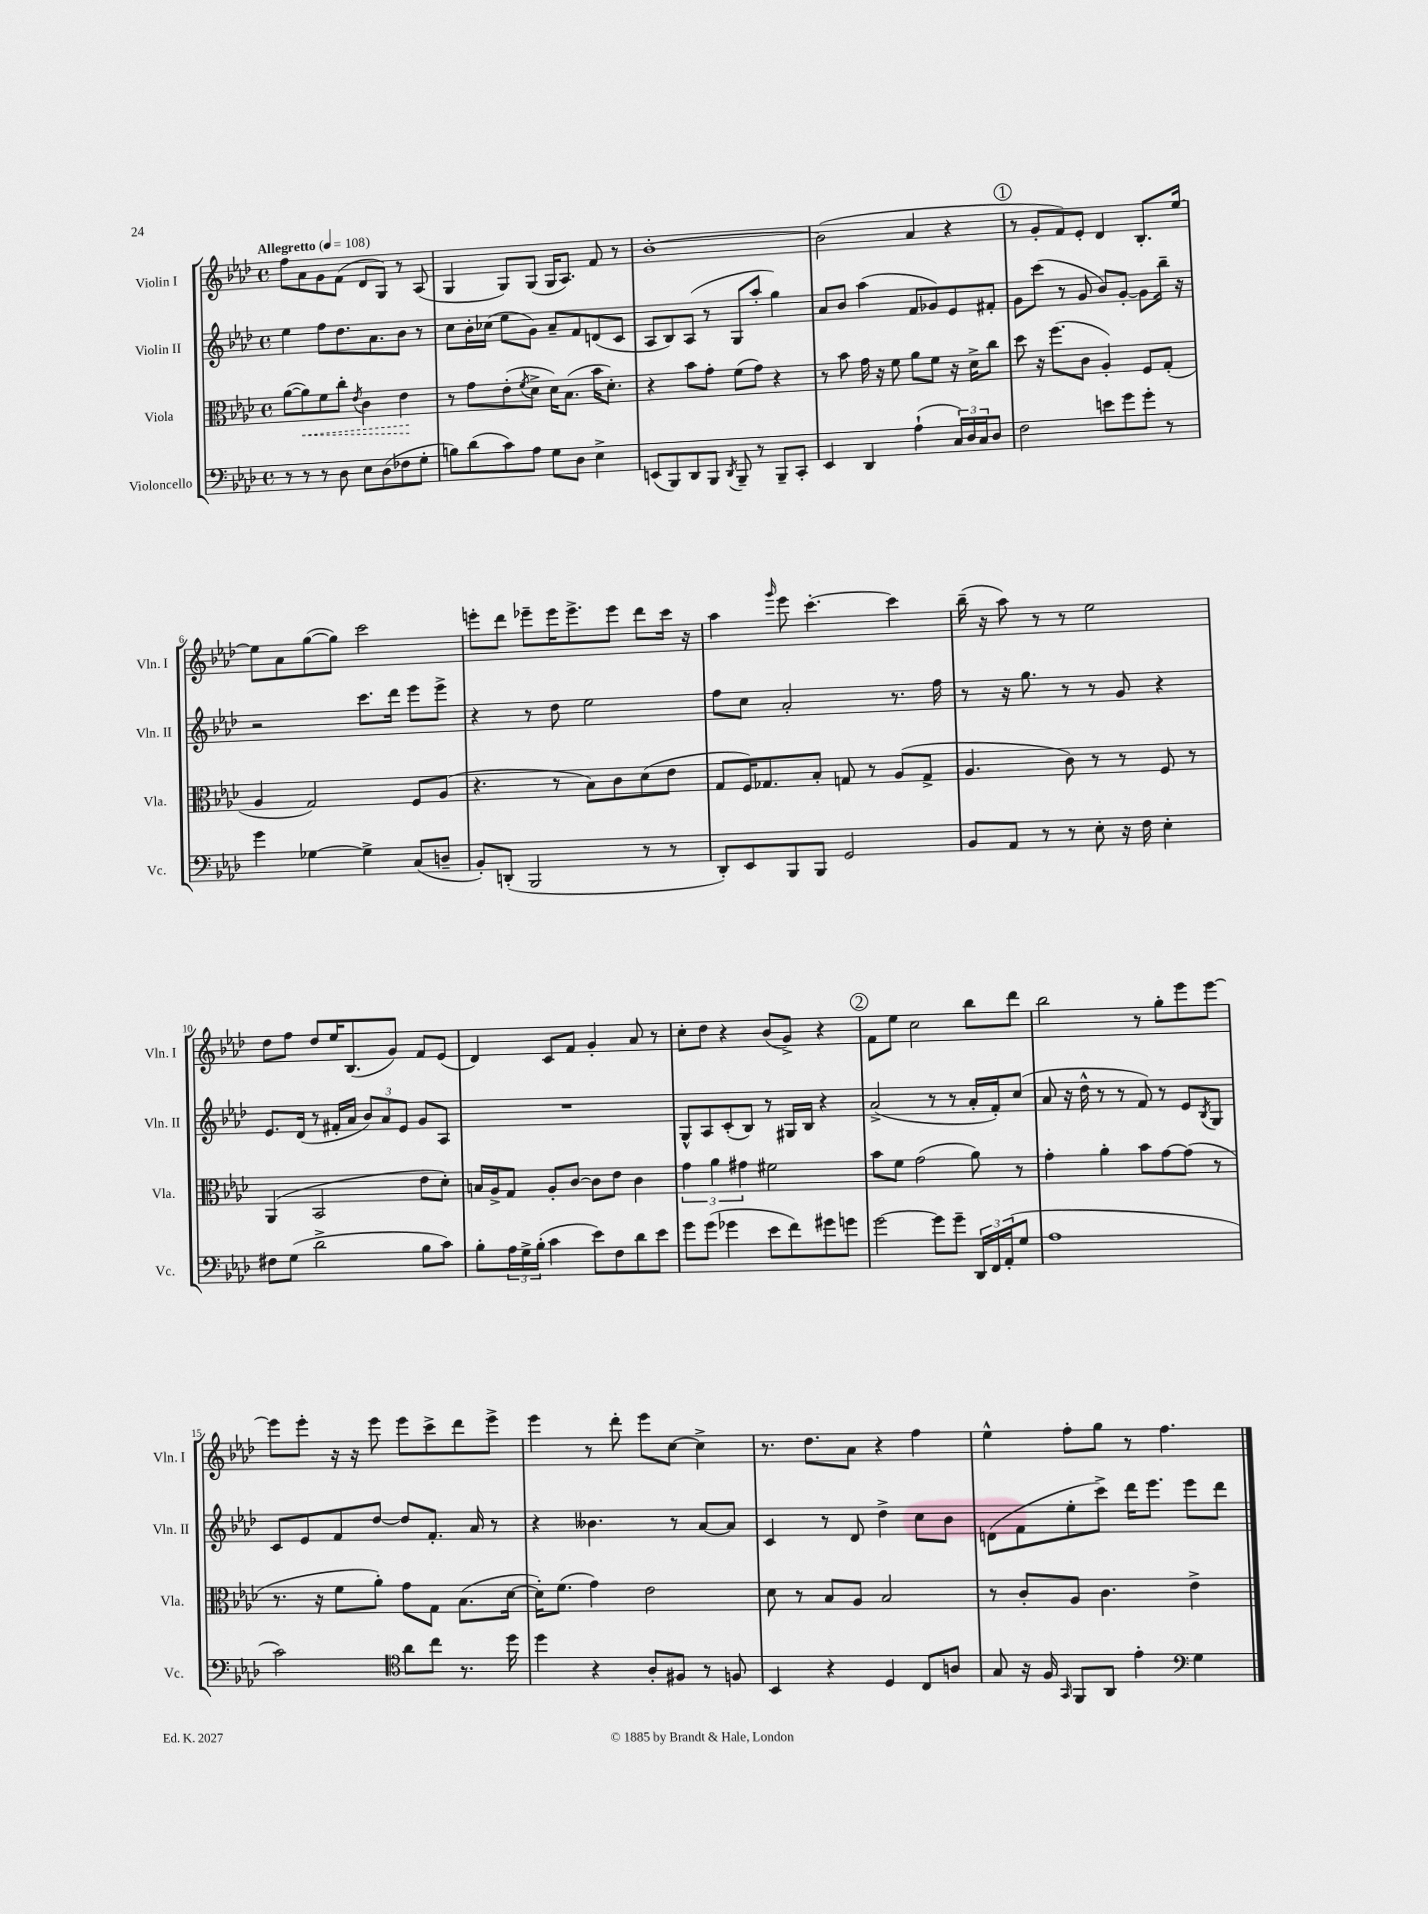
<<
\new StaffGroup <<
\new Staff = "s0" \with { instrumentName = "Violin I" shortInstrumentName = "Vln. I" } {
    \clef treble \key aes \major \defaultTimeSignature \time 4/4 \tempo "Allegretto" 4 = 108
    f''8 aes'8 g'8 f'8( des'8 g8) r8 aes8( |
    g4 g8) g8( g16 aes8.) f'8 r8 |
    bes'1~-. |
    bes'2( aes'4 r4 |
    \mark \markup { \circle "1" } r8 g'8-. f'8) ees'8-. des'4 bes8.-. ees''16~ |
    ees''8 aes'8 g''8~( g''8) c'''2 |
    e'''8-. des'''8 ees'''8-- ees'''16 ees'''8.-> ees'''8 des'''8 c'''16 r16 |
    aes''4 \grace { g'''16 } ees'''8 c'''4.~-. c'''4 |
    bes''16--( r16 aes''8) r8 r8 ees''2 |
    des''8 f''8 des''8 ees''16 bes8.( g'8) f'8 ees'8( |
    des'4) c'8 f'8 g'4-. aes'8 r8 |
    c''8-. des''8 r4 bes'8( g'8->) r4 |
    \mark \markup { \circle "2" } f'8 ees''8 c''2 bes''8 des'''8 |
    bes''2 r8 g''8-. ees'''8 ees'''8~ |
    ees'''8 ees'''8-. r16 r16 ees'''8 ees'''8 c'''8-> des'''8 ees'''8-> |
    ees'''4 r8 des'''8-. ees'''8 c''8~ c''4-> |
    r8. des''8. aes'8 r4 f''4 |
    ees''4-^ f''8-. g''8 r8 f''4. \bar "|." |
}
\new Staff = "s1" \with { instrumentName = "Violin II" shortInstrumentName = "Vln. II" } {
    \clef treble \key aes \major \defaultTimeSignature \time 4/4
    ees''4 f''8 des''8. aes'8. bes'8 r8 |
    c''8 bes'16-. ces''16( ees''8 g'8) aes'8-- f'8 d'8( c'8 |
    aes8 bes8) aes8( r8 g8 aes''8-. g''4) |
    aes'8 bes'8 aes''4( f'8 ges'8) ees'8 fis'8-. |
    \mark \markup { \circle "1" } g'8 c'''8( r8 g'8 bes'8) g'8~-. g'8 bes''16-- r16 |
    r2 c'''8. des'''16 ees'''8 ees'''8-> |
    r4 r8 des''8 ees''2 |
    f''8 c''8 aes'2-. r8. f''16 |
    r8 r16 g''8. r8 r8 g'8 r4 |
    ees'8. des'16( r8 fis'16-. aes'16 \tuplet 3/2 { bes'8) aes'8 ees'8 } g'8 aes8 |
    R1 |
    g8-^ aes8 c'8-.( bes8) r8 gis16 bes16 r4 |
    \mark \markup { \circle "2" } aes'2->( r8 r8 aes'16-. f'16-.) c''8( |
    aes'8 r16 des''16-^ r8 r8 f'8) r8 ees'8 \acciaccatura { bes8 } g8 |
    c'8 ees'8 f'8 des''8~ des''8 f'8.-. aes'16 r8 |
    r4 beses'4. r8 aes'8~ aes'8 |
    c'4 r8 des'8 des''4-> c''8 bes'8 |
    d'8( f'8 ees''8-. c'''8->) des'''16 ees'''8. ees'''8 des'''8 \bar "|." |
}
\new Staff = "s2" \with { instrumentName = "Viola" shortInstrumentName = "Vla." } {
    \clef alto \key aes \major \defaultTimeSignature \time 4/4
    aes'8~( \once \override Hairpin.style = #'dashed-line aes'8\<) f'8 c''8-. \acciaccatura { ees'8 } c'4 ees'4\! |
    r8 g'8 ees'8-.( \acciaccatura { f'8 } des'8-> des'16) bes8.( bes'16 des'8.-.) |
    r4 bes'8 g'8-. f'8( g'8) r4 |
    r8 bes'8 g'16 r16 f'8 aes'8 f'8 r16 des'16-> c''8 |
    \mark \markup { \circle "1" } des''8 r16 f''8.( c'8 aes4-.) f8 g8-.( |
    aes4 g2) f8 aes8( |
    r4. r8 bes8) c'8 des'8( ees'8 |
    g8 f16) ges8. bes8-. g8 r8 aes8( g8-> |
    aes4. c'8) r8 r8 f8 r8 |
    aes,4( bes,2 ees'8 des'8-.) |
    b16 aes16-> g8 aes8-. c'8~ c'8 ees'8 c'4 |
    \tuplet 3/2 { g'4 aes'4 gis'4 } fis'2 |
    \mark \markup { \circle "2" } bes'8 f'8 g'2( aes'8) r8 |
    g'4-. aes'4-. bes'8 g'8~ g'8( r8 |
    r8. r16 f'8 aes'8-.) g'8 g8 bes8.( des'16~ |
    des'16-.) f'8.( g'4) ees'2 |
    des'8 r8 bes8 aes8 bes2 |
    r8 c'8-. aes8 c'4. ees'4-> \bar "|." |
}
\new Staff = "s3" \with { instrumentName = "Violoncello" shortInstrumentName = "Vc." } {
    \clef bass \key aes \major \defaultTimeSignature \time 4/4
    r8 r8 r8 des8 ees8 des8( fes8 g8-. |
    b8) des'8( c'8) aes8 g8 des8 ees4-> |
    e,8( bes,,8) des,8 bes,,8 \acciaccatura { des,8 } bes,,8-- r8 bes,,8-- c,8-. |
    ees,4 des,4 aes4-!( \tuplet 3/2 { c16) des16 c16 } des8 |
    \mark \markup { \circle "1" } f2 e'8 g'8 g'8-. r8 |
    g'4 ges4~ ges4-> c8( d8-- |
    bes,8-.) d,8-.( bes,,2 r8 r8 |
    des,8-.) ees,8 bes,,8 bes,,8 g,2 |
    bes,8 aes,8 r8 r8 ees8-. r16 f16 ees4-. |
    fis8 g8( des'2-> bes8 c'8) |
    bes8-. \tuplet 3/2 { aes16 g16-> bes16-.( } c'4 ees'8) f8 des'8 ees'8 |
    g'8 g'8( ges'4 ees'8 f'8) gis'8 g'8 |
    \mark \markup { \circle "2" } g'2~ g'8 g'8-- \tuplet 3/2 { des,16 f,16 aes,16-.( } g8 |
    aes1 |
    c'2) \clef tenor aes'8 c''8 r8. des''16 |
    des''4 r4 aes8-. fis8 r8 f8 |
    bes,4 r4 des4 c8 a8 |
    g8 r16 f16 \grace { g,16 } f,8 aes,8 ees'4-. \clef bass g4 \bar "|." |
}
>>
>>
